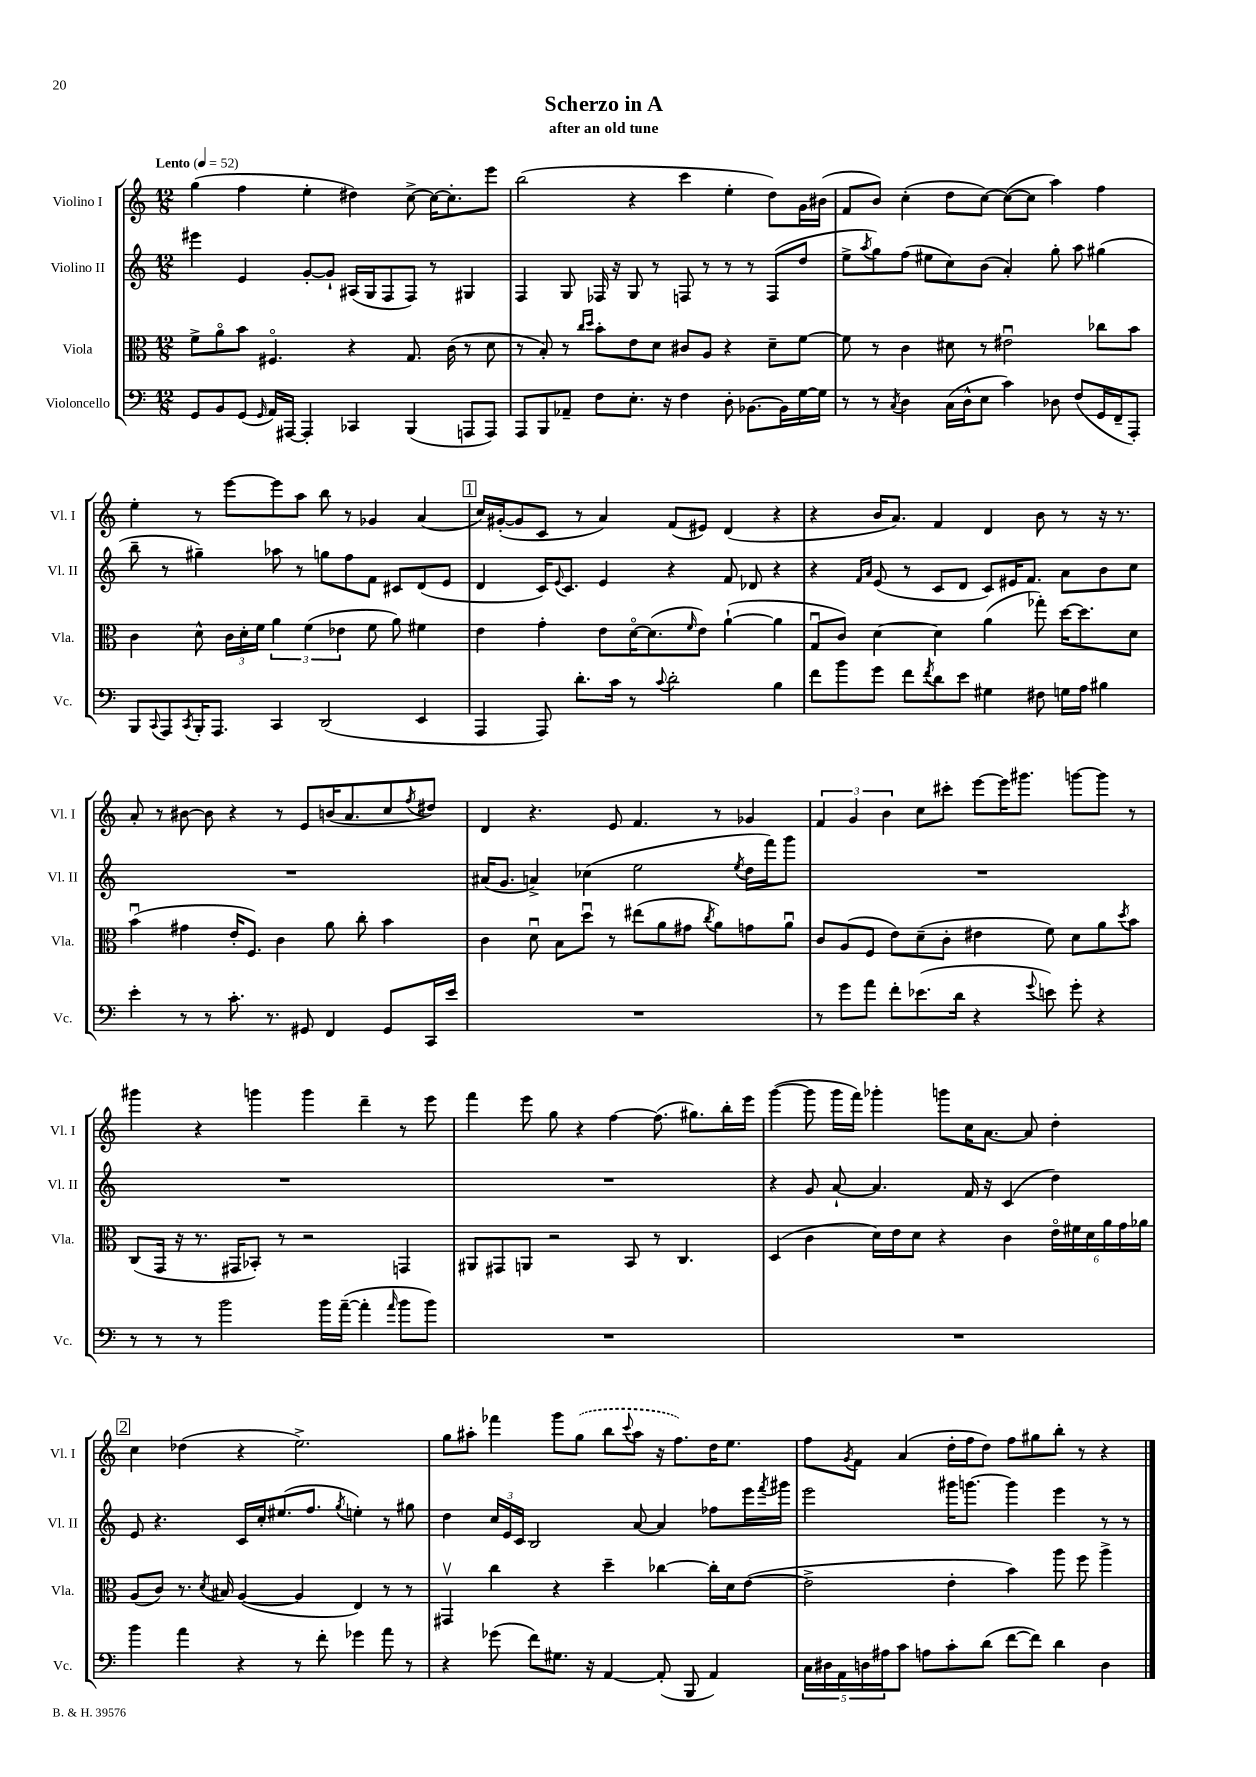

**kern	**kern	**kern	**kern
*part4	*part3	*part2	*part1
*staff4	*staff3	*staff2	*staff1
*I"Violoncello	*I"Viola	*I"Violino II	*I"Violino I
*I'Vc.	*I'Vla.	*I'Vl. II	*I'Vl. I
*clefF4	*clefC3	*clefG2	*clefG2
*k[]	*k[]	*k[]	*k[]
*M12/8	*M12/8	*M12/8	*M12/8
*MM52	*MM52	*MM52	*MM52
=1	=1	=1	=1
!	!	!	!LO:TX:a:B:t=Lento
8GG/L	8f^\L	4eee#X\	(4gg\
8BB/	8a\	.	.
(8GG/J	8b\J	4e/	4ff\
16qqGG/	.	.	.
16AA/LL)	4.F#X/	.	.
[16AAA#X/JJ	.	.	.
4AAA#'/]	.	[8g'/L	4ee'\
.	.	8g`/J]	.
4CC-X/	4r	(16A#X/LL	4dd#X\)
.	.	16G/J	.
.	.	8F/	.
(4BBB/	8.G/	8F/J)	[8cc^\
.	.	8r	16cc\KL_
.	(16c\	.	8.cc'\]
8AAAn/L	8r	4G#X/	.
8AAA/J)	8d\	.	8eee\J
=2	=2	=2	=2
8AAA/L	8r	4F/	(2bb\
8BBB/	8B'/)	.	.
8AA-X~/J	8r	8G/	.
.	16qqcc/LL	.	.
.	16qqdd/JJ	.	.
8F\L	8b'\L	16F-X/	.
.	.	16r	.
8.E'\J	8e\	8G/	4r
.	8d\J	8r	.
16r	.	.	.
4F\	8c#X/L	8Fn/	4ccc\
.	8A/J	8r	.
8D'\	4r	8r	4ee'\
[8.BB-X\L	.	8r	.
.	8d~\L	(8F/L	8dd\L)
16BB-\L]	.	.	.
[16G\	[8f\J	8dd/J	16g\L
16G\JJ]	.	.	(16b#X\JJ
=3	=3	=3	=3
8r	8f\]	8ee^\L	8f/L
.	.	8qaa/	.
8r	8r	8gg\)	8b/J)
8qC/	.	.	.
4D\	4c\	(8ff\J	(4cc'\
.	.	8ee#X\L	.
(16C\LL	8d#X\	8cc\)	8dd\L
16D^^\J	.	.	.
8E\J	8r	(8b\J	[8cc\J)
4c\)	2e#Xu\	4a'/)	(8cc\L_
.	.	.	8cc\J]
8D-X\	.	8gg'\	4aa\)
(8F/L	.	8aa\	.
16GG/L	8cc-X\L	(4gg#X\	4ff\
16FF~/J	.	.	.
8AAA'/J)	8b\J	.	.
!!LO:LB:g=z
=4	=4	=4	=4
8BBB/L	4c\	8bb~\	4ee'\
8qqCC/	.	.	.
8AAA/	.	8r	.
8qCC/	.	.	.
16BBB'/K	8d^^\	4gg#X~\)	8r
8.AAA/J	.	.	.
.	24c\LL	.	[8eee\L
.	24d'\	.	.
.	24f\JJ	.	.
4CC/	6a\	8aa-X\	8eee\]
.	.	8r	8aa\J
.	(6f\	.	.
(2DD/	.	8ggn\L	8bb\
.	6e-X\	.	.
.	.	8ff\	8r
.	8f\	8f\J	4g-X/
.	8a\)	8c#X/L	.
4EE/	4f#X\	(8d/	(4a/
.	.	8e/J	.
!!LO:REH:place=s1:t=1
=5	=5	=5	=5
4AAA/	4e\	4d/	16cc/LL)
.	.	.	([16g#X'/J
.	.	.	8g#/]
8AAA/)	4g'\	16c/KL)	8c/J
.	.	8qqe/	.
.	.	8.c/J	.
8.d'\L	.	.	8r
.	8e\L	4e/	4a/)
16c\Jk	.	.	.
8r	[16d\K	.	.
.	(8.d\]	.	.
8qqc/	.	.	.
2d'\	.	4r	(8f/L
.	16qqf/	.	.
.	8e\J)	.	8e#X/J)
.	([4a`\	8f/	(4d/
.	.	8d-X/	.
4B\	4a\]	4r	4r
=6	=6	=6	=6
8f\L	8Gu/L	4r	4r
8b\	8c/J)	.	.
.	.	16qqf/LL	.
.	.	16qqa/JJ	.
8g\J	[4d\	(8e/	16b/KL
.	.	.	8.a/J)
8f\L	.	8r	.
8qf/	.	.	.
8d\	4d\]	8c/L	4f/
8e\J	.	8d/J	.
4G#X\	(4a\	8c/L)	4d/
.	.	16e#X/K	.
.	.	8.f/J	.
8F#X\	8gg-X'\)	.	8b\
16Gn\LL	[16dd\KL	8a\L	8r
16A\JJ	8.dd\]	.	.
4B#X\	.	8b\	16r
.	.	.	8.r
.	8d\J	8cc\J	.
!!LO:LB:g=z
=7	=7	=7	=7
4e'\	(4bu\	1.r	8a'/
.	.	.	8r
8r	4g#X\	.	[8b#X\
8r	.	.	8b#\]
8.c'\	16e'/KL	.	4r
.	8.F/J)	.	.
8.r	.	.	.
.	4c\	.	8r
8GG#X/	.	.	8e/L
4FF/	8a\	.	(16bn/K
.	.	.	8.a/
.	8cc'\	.	.
8GG#/L	4b\	.	8cc/
.	.	.	8qff/
16CC/L	.	.	8dd#X/J)
16e/JJ	.	.	.
=8	=8	=8	=8
1.r	4c\	(16a#X/KL	4d/
.	.	8.g/J	.
.	8du\	4an^/)	4.r
.	8B\L	.	.
.	8ddu\J	(4cc-X\	.
.	8r	.	8e/
.	(8ee#X\L	2ee\	4.f/
.	8a\	.	.
.	8g#X\J	.	.
.	8qcc/	.	.
.	8a\L)	.	8r
.	.	8qee/	.
.	8gn\	16dd\LL	4g-X/
.	.	16fff\J)	.
.	8au\J	8ggg\J	.
=9	=9	=9	=9
8r	8c/L	1.r	6f/
8g\L	(8A/	.	.
.	.	.	6g/
8a\J	8F/J	.	.
.	.	.	6b\
8f'\L	8e\L)	.	.
(8.e-X\	(8d~\	.	8cc\L
.	8c'\J	.	8ccc#X'\J
16d\Jk	.	.	.
4r	4e#X\	.	[8eee\L
.	.	.	16eee\K]
.	.	.	8.ggg#X\J
8qqg/	.	.	.
8en\)	8f\)	.	.
8g'\	8d\L	.	[8gggn\L
4r	8a\	.	8ggg\J]
.	8qdd/	.	.
.	8b\J	.	8r
!!LO:LB:g=z
=10	=10	=10	=10
8r	(8C/L	1.r	4ggg#X\
8r	16GG/Jk	.	.
.	16r	.	.
8r	8.r	.	4r
2b\	.	.	.
.	16GG#X/KL	.	.
.	8BB-X'/J)	.	4gggn\
.	8r	.	.
.	2r	.	4ggg\
16b\LL	.	.	.
([16a~\JJ	.	.	.
4a'\]	.	.	4ddd~\
16qqa/	.	.	.
8b\L	4GGn/	.	8r
8b\J)	.	.	8eee\
=11	=11	=11	=11
1.r	8AA#X/L	1.r	4fff\
.	8GG#X/	.	.
.	8AAn/J	.	8eee\
.	2r	.	8gg\
.	.	.	4r
.	.	.	[4ff\
.	8BB/	.	.
.	8r	.	(8.ff\]
.	4.C/	.	.
.	.	.	8.gg#X\L)
.	.	.	16bb'\L
.	.	.	16eee\JJ
=12	=12	=12	=12
1.r	(4D/	4r	([4ggg\
.	4c\	8g/	8ggg\]
.	.	[8a`/	16ggg\LL
.	.	.	16fff\JJ)
.	16d\LL)	4.a/]	4ggg-X'\
.	16e\J	.	.
.	8d\J	.	.
.	4r	.	8gggn\L
.	.	16f/	16cc\K
.	.	16r	[8.a\J
.	4c\	(4c/	.
.	.	.	8a/]
.	24e\LL	4dd\)	4dd'\
.	24f#X\	.	.
.	24d\	.	.
.	24a\	.	.
.	24g\	.	.
.	24a-X\JJ	.	.
!!LO:LB:g=z
!!LO:REH:place=s1:t=2
=13	=13	=13	=13
4b\	(8A/L	8e/	4cc\
.	8c/J)	4.r	.
4a\	8.r	.	(4dd-X\
.	8qd/	.	.
.	16B#X/	.	.
4r	([4A/	16c/LL	4r
.	.	16cc'/J	.
.	.	(8.ee#X/	.
8r	4A/]	.	2.ee^\)
.	.	8.ff/J	.
8f'\	.	.	.
.	.	8qgg/	.
4g-X\	4E/)	4een'\)	.
8a\	8r	8r	.
8r	8r	8gg#X\	.
=14	=14	=14	=14
4r	4GG#Xv/	4dd\	8gg\L
.	.	.	8aa#X'\J
(8g-X\	4cc\	24cc/LL	4fff-X\
.	.	24e/	.
.	.	24c/JJ	.
8f\L)	.	2B/	.
8.G#X\J	4r	.	8ggg\L
.	.	.	(8gg\J
16r	.	.	.
[4AA/	4dd~\	.	8bb\L
.	.	.	8qqccc/
.	.	[8a/	8aa#\J
(8AA'/]	[4cc-X\	4a/]	16r
.	.	.	8.ff\L)
8BBB/	.	.	.
4AA/)	16cc-'\LL]	8ff-X\L	16dd\K
.	16d\J	.	8.ee\J
.	([8e\J	16eee\L	.
.	.	8qfff/	.
.	.	16ggg#X\JJ	.
=15	=15	=15	=15
20C\LL	2e^\]	2eee\	8ff\L
20D#X\	.	.	.
20AA\	.	.	.
.	.	.	8qg/
.	.	.	8f\J
20Dn\	.	.	.
20A#X\J	.	.	.
8c\J	.	.	(4a/
8An\L	.	.	.
8c'\	4e'\	16ggg#X\KL	16dd'\LL
.	.	[8.gggn\J	16ff\J
(8d\J	.	.	8dd\J)
[8f\L	4b\)	4ggg\]	8ff\L
8f\J])	.	.	8gg#X\
4d\	8aa\	4eee\	8bb'\J
.	8ff\	.	8r
4D\	4aa^\	8r	4r
.	.	8r	.
==	==	==	==
*-	*-	*-	*-
